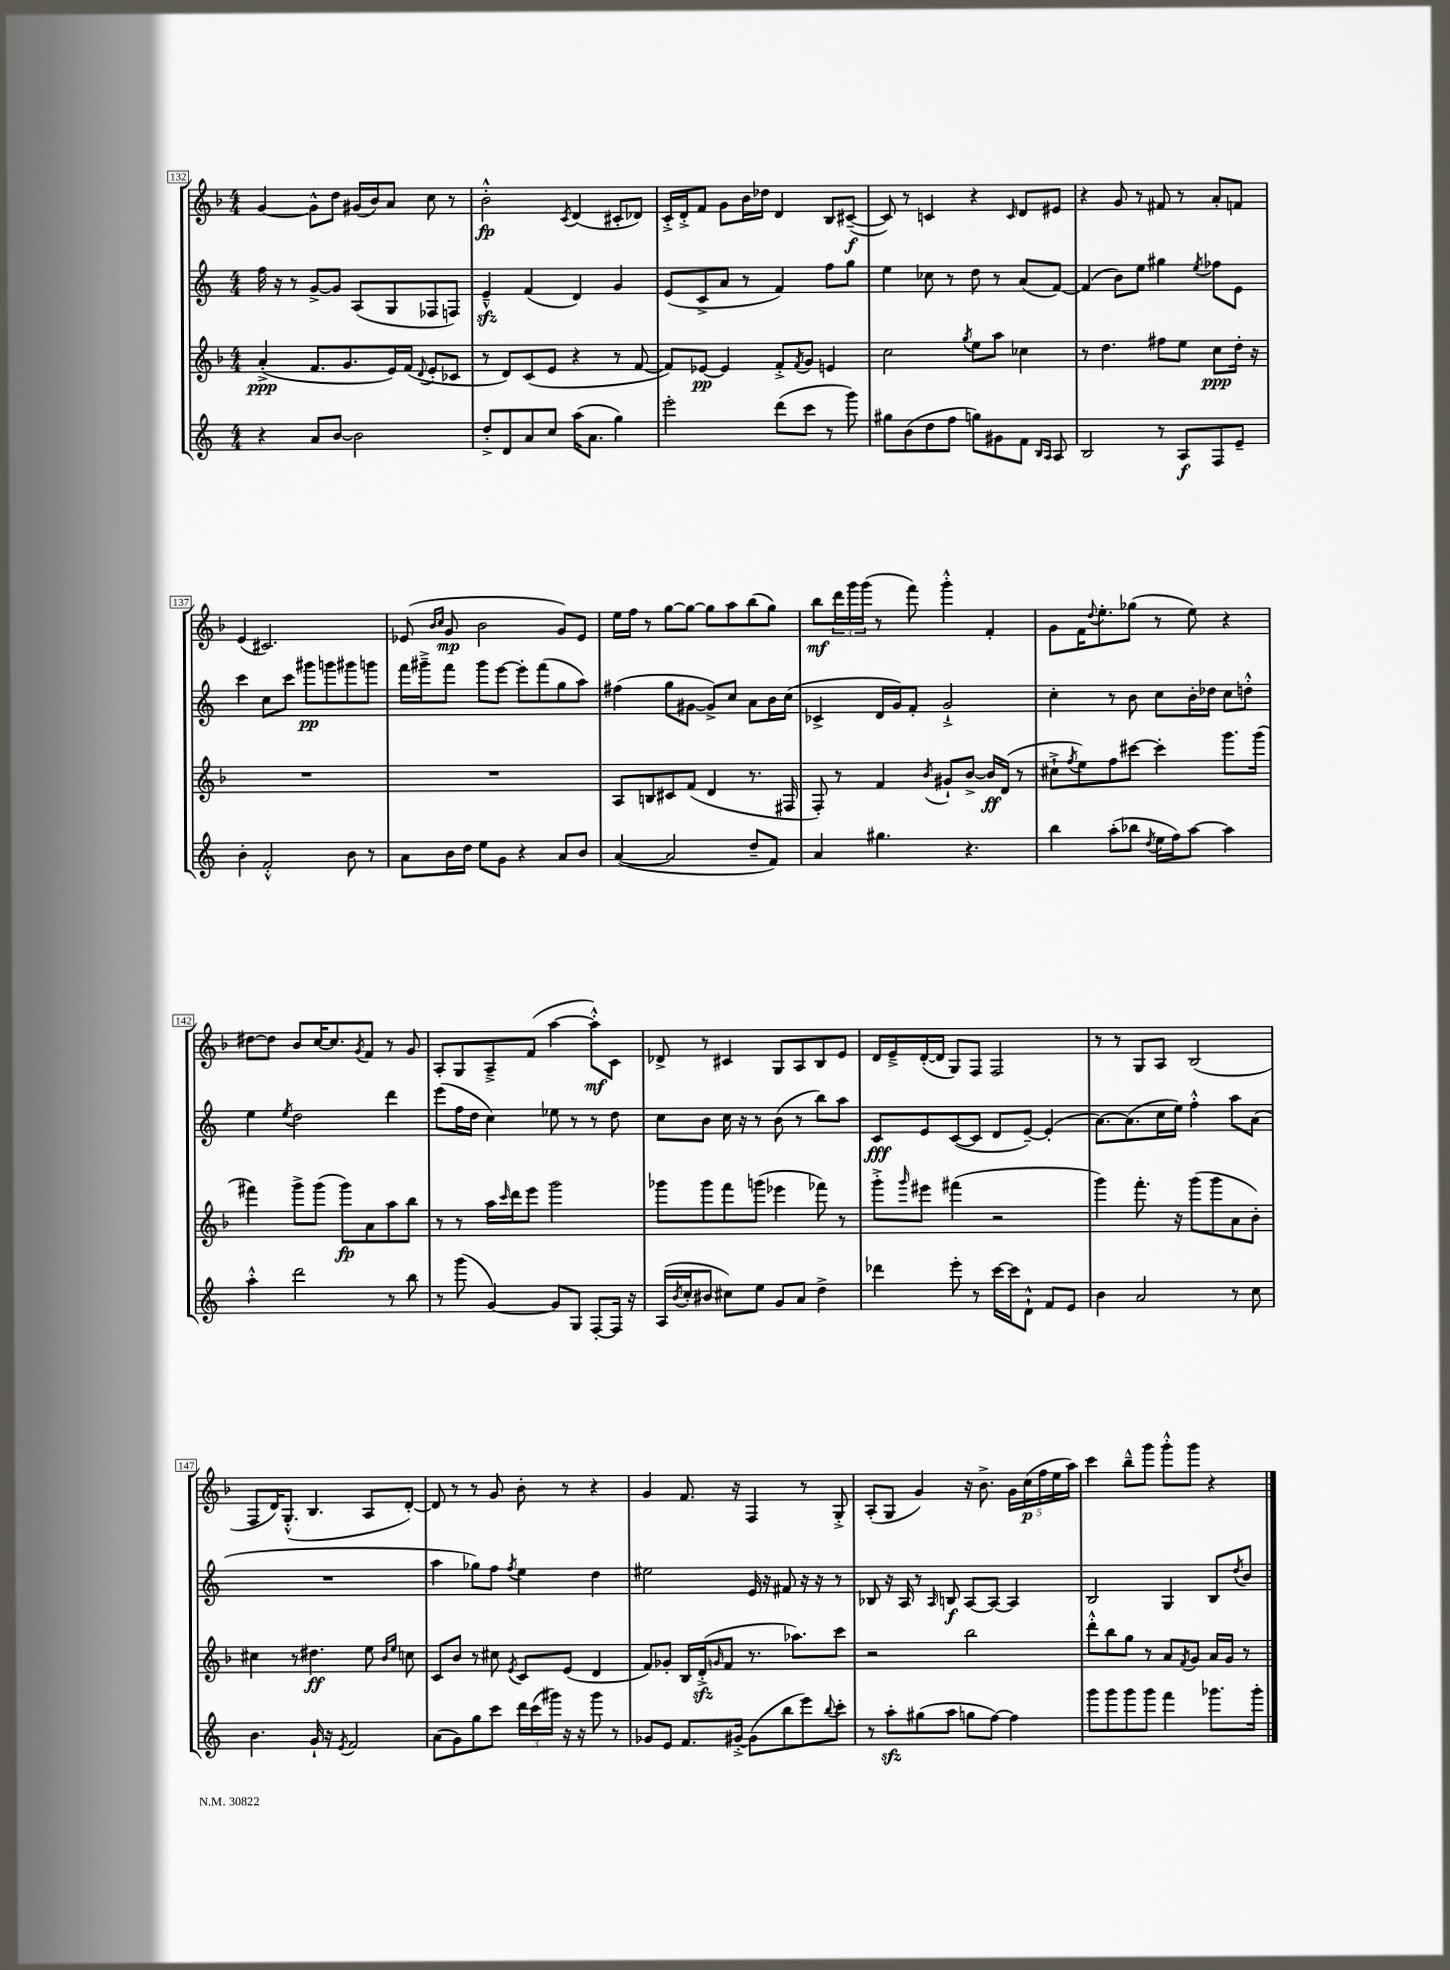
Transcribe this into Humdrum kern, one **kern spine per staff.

**kern	**dynam	**kern	**dynam	**kern	**dynam	**kern	**dynam
*part4	*part4	*part3	*part3	*part2	*part2	*part1	*part1
*staff4	*staff4	*staff3	*staff3	*staff2	*staff2	*staff1	*staff1
*clefG2	*	*clefG2	*	*clefG2	*	*clefG2	*
*k[]	*	*k[b-]	*	*k[]	*	*k[b-]	*
*M4/4	*	*M4/4	*	*M4/4	*	*M4/4	*
=132	=132	=132	=132	=132	=132	=132	=132
4r	.	(4a'^/	ppp	16ff\	.	[4g/	.
.	.	.	.	16r	.	.	.
.	.	.	.	8r	.	.	.
8a/L	.	8.f/L	.	[8g^/L	.	8g^^\L]	.
[8b/J	.	.	.	8g/J]	.	8dd\J	.
.	.	8.g/	.	.	.	.	.
2b\]	.	.	.	(8A/L	.	(16g#X/LL	.
.	.	.	.	.	.	16b-/J)	.
.	.	16e/L)	.	8G/	.	8a/J	.
.	.	(16f/JJ	.	.	.	.	.
.	.	8qqd/	.	.	.	.	.
.	.	8e'/L	.	8F-X/	.	8cc\	.
.	.	8c-X/J	.	8Fn/J)	.	8r	.
=133	=133	=133	=133	=133	=133	=133	=133
8dd'^/L	.	8r	.	4ezz~^^/	.	2b-'^^\	fp
8d/	.	8d/L)	.	.	.	.	.
8a/	.	(8c/	.	(4f/	.	.	.
8cc/J	.	8e/J	.	.	.	.	.
.	.	.	.	.	.	8qc/	.
(16aa\KL	.	4r	.	4d/)	.	(4d/	.
8.a\J	.	.	.	.	.	.	.
4gg\)	.	8r	.	4g/	.	8c#X'/L	.
.	.	[8f/	.	.	.	8d-X/J)	.
=134	=134	=134	=134	=134	=134	=134	=134
2eee'\	.	8f/L])	.	(8e/L	.	16c'^/LL	.
.	.	.	.	.	.	16d'^/J	.
.	.	[8e-X/J	pp	8c^/	.	8f/J	.
.	.	4e-/]	.	8a/J	.	8g\L	.
.	.	.	.	8r	.	16b-\L	.
.	.	.	.	.	.	16dd-X\JJ	.
(8ddd\L	.	8f'^/L	.	4f/)	.	4d/	.
.	.	8qf/	.	.	.	.	.
8ccc\J	.	8g/J	.	.	.	.	.
8r	.	4en/	.	8ff\L	.	8B-/L	.
8ggg\)	.	.	.	8gg\J	.	([8c#X~/J	f
=135	=135	=135	=135	=135	=135	=135	=135
8gg#X\L	.	2cc\	.	4ee\	.	8c#/])	.
(8b\	.	.	.	.	.	8r	.
8dd\	.	.	.	8cc-X\	.	4cn/	.
8ff\J	.	.	.	8r	.	.	.
.	.	8qgg/	.	.	.	.	.
8ggn\L)	.	8ee\L	.	8dd\	.	4r	.
8g#X\	.	8aa\J	.	8r	.	.	.
.	.	.	.	.	.	16qqc/	.
8f\J	.	4cc-X\	.	(8a/L	.	8d/L	.
16qqB/LL	.	.	.	.	.	.	.
16qqA/JJ	.	.	.	.	.	.	.
8A/	.	.	.	[8f/J)	.	8e#X/J	.
=136	=136	=136	=136	=136	=136	=136	=136
2B/	.	8r	.	(4f/]	.	4r	.
.	.	4.dd\	.	.	.	.	.
.	.	.	.	8b\L)	.	8g/	.
.	.	.	.	8ee\J	.	8r	.
8r	.	8ff#X\L	.	4gg#X\	.	8f#X/	.
8A/L	f	8ee\J	.	.	.	8r	.
.	.	.	.	8qee/	.	.	.
8F/	.	8cc\L	ppp	8ff-X\L	.	8a'/L	.
8e~/J	.	16dd'\Jk	.	8e\J	.	8fn/J	.
.	.	16r	.	.	.	.	.
!!LO:LB:g=z
=137	=137	=137	=137	=137	=137	=137	=137
4b'\	.	1r	.	4ccc\	.	(4e/	.
2f'^^/	.	.	.	8cc\L	.	2.c#X/)	.
.	.	.	.	8ccc\J	.	.	.
.	.	.	.	8ggg#X\L	pp	.	.
.	.	.	.	8gggn\	.	.	.
8b\	.	.	.	8ggg#X\	.	.	.
8r	.	.	.	8gggn\J	.	.	.
=138	=138	=138	=138	=138	=138	=138	=138
8a\L	.	1r	.	16fff\LL	.	(8e-X/	.
.	.	.	.	16ggg#X~^\J	.	.	.
.	.	.	.	.	.	16qqb-/LL	.
.	.	.	.	.	.	16qqcc/JJ	.
16b\L	.	.	.	8fff\J	.	8g/	mp
16dd\JJ	.	.	.	.	.	.	.
8ee\L	.	.	.	8ggg#\L	.	2b-\	.
8g\J	.	.	.	[8eee\J	.	.	.
4r	.	.	.	8eee'\L]	.	.	.
.	.	.	.	(8fff\	.	.	.
8a/L	.	.	.	8gg\	.	8g/L)	.
8b/J	.	.	.	8aa\J)	.	8e-/J	.
=139	=139	=139	=139	=139	=139	=139	=139
([4a/	.	8A/L	.	(4ff#X\	.	16ee\LL	.
.	.	.	.	.	.	16ff\JJ	.
.	.	8Bn/	.	.	.	8r	.
2a/]	.	8c#X/	.	8gg\L	.	[8gg\L	.
.	.	(8f/J	.	[8g#X\J	.	8gg\J_	.
.	.	4d/	.	8g#^/L])	.	8gg\L]	.
.	.	.	.	8cc/J	.	8aa\	.
8dd~/L	.	8.r	.	8a\L	.	(8bb-\	.
8f/J)	.	.	.	16b\L	.	8gg\J)	.
.	.	16F#X/	.	(16cc\JJ	.	.	.
=140	=140	=140	=140	=140	=140	=140	=140
4a/	.	8F'/)	.	4c-X^/	.	8bb-\L	mf
.	.	8r	.	.	.	24ddd\L	.
.	.	.	.	.	.	24ggg\	.
.	.	.	.	.	.	(24ggg\JJ	.
4.gg#X\	.	4f/	.	16d/LL	.	8r	.
.	.	.	.	16g/J)	.	.	.
.	.	.	.	8f'/J	.	8fff\)	.
.	.	8qb-/	.	.	.	.	.
.	.	8g#X`/L	.	2g`^/	.	4ggg'^^\	.
4.r	.	[8b-^/J	.	.	.	.	.
.	.	16b-/LL]	ff	.	.	4f'/	.
.	.	(16d/JJ	.	.	.	.	.
.	.	8r	.	.	.	.	.
=141	=141	=141	=141	=141	=141	=141	=141
4bb\	.	8cc#X`^\L	.	4cc'\	.	8g\L	.
.	.	8qff/	.	.	.	.	.
.	.	8ee\)	.	.	.	16f\K	.
.	.	.	.	.	.	8qqdd/	.
.	.	.	.	.	.	8.ee'\	.
(8aa'\L	.	8ff\	.	8r	.	.	.
8bb-X\J	.	[8ccc#X\J	.	8b\	.	(8gg-X\J	.
8qdd/	.	.	.	.	.	.	.
16ee\LL	.	4ccc#'\]	.	8cc\L	.	8r	.
16ff\J)	.	.	.	.	.	.	.
[8aa\J	.	.	.	16b'\L	.	8ee\)	.
.	.	.	.	16dd-X\JJ	.	.	.
4aa\]	.	8.ggg\L	.	8cc\L	.	4r	.
.	.	.	.	8ddn'^^\J	.	.	.
.	.	(16ggg\Jk	.	.	.	.	.
!!LO:LB:g=z
=142	=142	=142	=142	=142	=142	=142	=142
4aa'^^\	.	4fff#X\)	.	4ee\	.	[8dd#X\L	.
.	.	.	.	.	.	8dd#\J]	.
.	.	.	.	8qee/	.	.	.
2ddd\	.	8ggg^\L	.	2dd\	.	8b-/L	.
.	.	(8ggg\J	.	.	.	[16cc/K	.
.	.	.	.	.	.	8.cc/]	.
.	.	8ggg\L)	fp	.	.	.	.
.	.	.	.	.	.	8qg/	.
.	.	8a\	.	.	.	8f/J	.
8r	.	8aa\	.	4ddd\	.	8r	.
8bb\	.	8bb-\J	.	.	.	8g/	.
=143	=143	=143	=143	=143	=143	=143	=143
8r	.	8r	.	(8eee\L	.	8A'/L	.
(8ggg\	.	8r	.	16ff\L	.	8G/	.
.	.	.	.	16dd\JJ	.	.	.
[4g/)	.	16aa\LL	.	4cc\)	.	8A~^/	.
.	.	16qqccc/	.	.	.	.	.
.	.	16ddd\J	.	.	.	.	.
.	.	8eee\J	.	.	.	(8f/J	.
8g/L]	.	2ggg\	.	8ee-X\	.	[4aa\	.
8G/J	.	.	.	8r	.	.	.
[8F'/L	.	.	.	8r	.	8aa'^^\L])	mf
16F/Jk]	.	.	.	8dd\	.	8c\J	.
16r	.	.	.	.	.	.	.
=144	=144	=144	=144	=144	=144	=144	=144
(16A/LL	.	8ggg-X\L	.	8cc\L	.	8d-X^/	.
8qb/	.	.	.	.	.	.	.
16cc'/J	.	.	.	.	.	.	.
8b#X/J	.	8ggg-\	.	8b\J	.	8r	.
8cc#X\L)	.	8fff\	.	16cc\	.	4c#X/	.
.	.	.	.	16r	.	.	.
8ee\J	.	(8gggn\J	.	8r	.	.	.
8g/L	.	4eee-X\	.	(8b\	.	8G/L	.
8a/J	.	.	.	8r	.	8A/	.
4dd^\	.	8fff-X\)	.	8bb\L)	.	8B-/	.
.	.	8r	.	8aa\J	.	8e/J	.
=145	=145	=145	=145	=145	=145	=145	=145
4ddd-X\	.	8ggg'^\L	.	8c/L	fff	16d/LL	.
.	.	.	.	.	.	16e~^/	.
.	.	16qqggg/	.	.	.	.	.
.	.	8eee#X\J	.	8e/	.	([16d'/	.
.	.	.	.	.	.	16d/JJ]	.
8eee'\	.	(4fff#X\	.	([8c/	.	8G/L)	.
8r	.	.	.	8c/J]	.	8F/J	.
[16ccc\LL	.	2r	.	8d/L	.	2F/	.
16ccc\J]	.	.	.	.	.	.	.
8d`^^\J	.	.	.	[8e~/J)	.	.	.
8f/L	.	.	.	(4e'/]	.	.	.
8e/J	.	.	.	.	.	.	.
=146	=146	=146	=146	=146	=146	=146	=146
4b\	.	4ggg\)	.	[8.a\L)	.	8r	.
.	.	.	.	.	.	8r	.
.	.	.	.	(8.a\]	.	.	.
2a/	.	8.fff'\	.	.	.	8G/L	.
.	.	.	.	16cc\L	.	8A/J	.
.	.	16r	.	16ee\JJ)	.	.	.
.	.	(8ggg\L	.	4ff'^^\	.	(2B-/	.
.	.	8ggg\	.	.	.	.	.
8r	.	8a\	.	8aa\L	.	.	.
8cc\	.	8b-'\J)	.	(8a\J	.	.	.
!!LO:LB:g=z
=147	=147	=147	=147	=147	=147	=147	=147
4.b\	.	4cc#X\	.	1r	.	8F/L	.
.	.	.	.	.	.	16d/K)	.
.	.	.	.	.	.	(8.G'^^/J	.
.	.	8r	.	.	.	.	.
16g`/	.	4.dd#X\	ff	.	.	4.B-/	.
16r	.	.	.	.	.	.	.
8qe/	.	.	.	.	.	.	.
2f/	.	.	.	.	.	.	.
.	.	8ee\	.	.	.	8A/L	.
.	.	16qqb-/LL	.	.	.	.	.
.	.	16qqee/JJ	.	.	.	.	.
.	.	8ccn\	.	.	.	[8d'/J)	.
=148	=148	=148	=148	=148	=148	=148	=148
(8a\L	.	8c/L	.	4aa\	.	8d/]	.
8g\)	.	8b-/J	.	.	.	8r	.
8gg\	.	8r	.	8gg-X\L)	.	8r	.
8ccc\J	.	8cc#X\	.	8ff\J	.	8g/	.
.	.	8qe/	.	8qff/	.	.	.
24ddd\LL	.	8c/L	.	4ee\	.	8b-'\	.
(24ccc\	.	.	.	.	.	.	.
24ggg#X\JJ)	.	.	.	.	.	.	.
16r	.	(8e/J	.	.	.	8r	.
16r	.	.	.	.	.	.	.
8ggg#\	.	4d/	.	4dd\	.	4r	.
8r	.	.	.	.	.	.	.
=149	=149	=149	=149	=149	=149	=149	=149
8g-X/L	.	8f/L)	.	2ee#X\	.	4g/	.
8e/J	.	8g-X'/J	.	.	.	.	.
8.f/L	.	16B-/LL	.	.	.	8.f/	.
.	.	(16dzz'^/J	.	.	.	.	.
.	.	16qqgn/	.	.	.	.	.
.	.	8f/J	.	.	.	.	.
[16g#X'^/Jk	.	.	.	.	.	16r	.
(8g#\L]	.	8.r	.	16e/	.	4F/	.
.	.	.	.	16r	.	.	.
8bb\	.	.	.	8f#X/	.	.	.
.	.	8.aa-X\L)	.	.	.	.	.
8eee\)	.	.	.	16r	.	8r	.
.	.	.	.	16r	.	.	.
8qqbb/	.	.	.	.	.	.	.
8ccc'\J	.	8ccc\J	.	8r	.	8G'^/	.
=150	=150	=150	=150	=150	=150	=150	=150
8r	.	2r	.	8B-X/	.	(8A'/L	.
8aazz'\L	.	.	.	16r	.	8G/J	.
.	.	.	.	16A/	.	.	.
(8gg#X\	.	.	.	8r	.	4g/)	.
.	.	.	.	16qqA/	.	.	.
8aa\J	.	.	.	8Bn/	f	.	.
8ggn\L	.	2bb-\	.	[8A/L	.	16r	.
.	.	.	.	.	.	8.b-^\	.
[8ff\J)	.	.	.	8A/J_	.	.	.
4ff\]	.	.	.	4A/]	.	20g\LL	.
.	.	.	.	.	.	(20cc\	p
.	.	.	.	.	.	20ff\	.
.	.	.	.	.	.	20ee\	.
.	.	.	.	.	.	20aa\JJ)	.
=151	=151	=151	=151	=151	=151	=151	=151
8ggg\L	.	8ddd'^^\L	.	2B/	.	4ccc\	.
8ggg\	.	8bb-\	.	.	.	.	.
8ggg\	.	8gg\J	.	.	.	8bb-~^^\L	.
8ggg\J	.	8r	.	.	.	8ggg\J	.
4fff\	.	8a/L	.	4G/	.	8ggg'^^\L	.
.	.	8qf/	.	.	.	.	.
.	.	8g/J	.	.	.	8ggg\J	.
8.ggg-X\L	.	16a/LL	.	8B/L	.	4r	.
.	.	16g/JJ	.	.	.	.	.
.	.	.	.	8qdd/	.	.	.
.	.	8r	.	8b/J	.	.	.
16ggg-'\Jk	.	.	.	.	.	.	.
==	==	==	==	==	==	==	==
*-	*-	*-	*-	*-	*-	*-	*-
